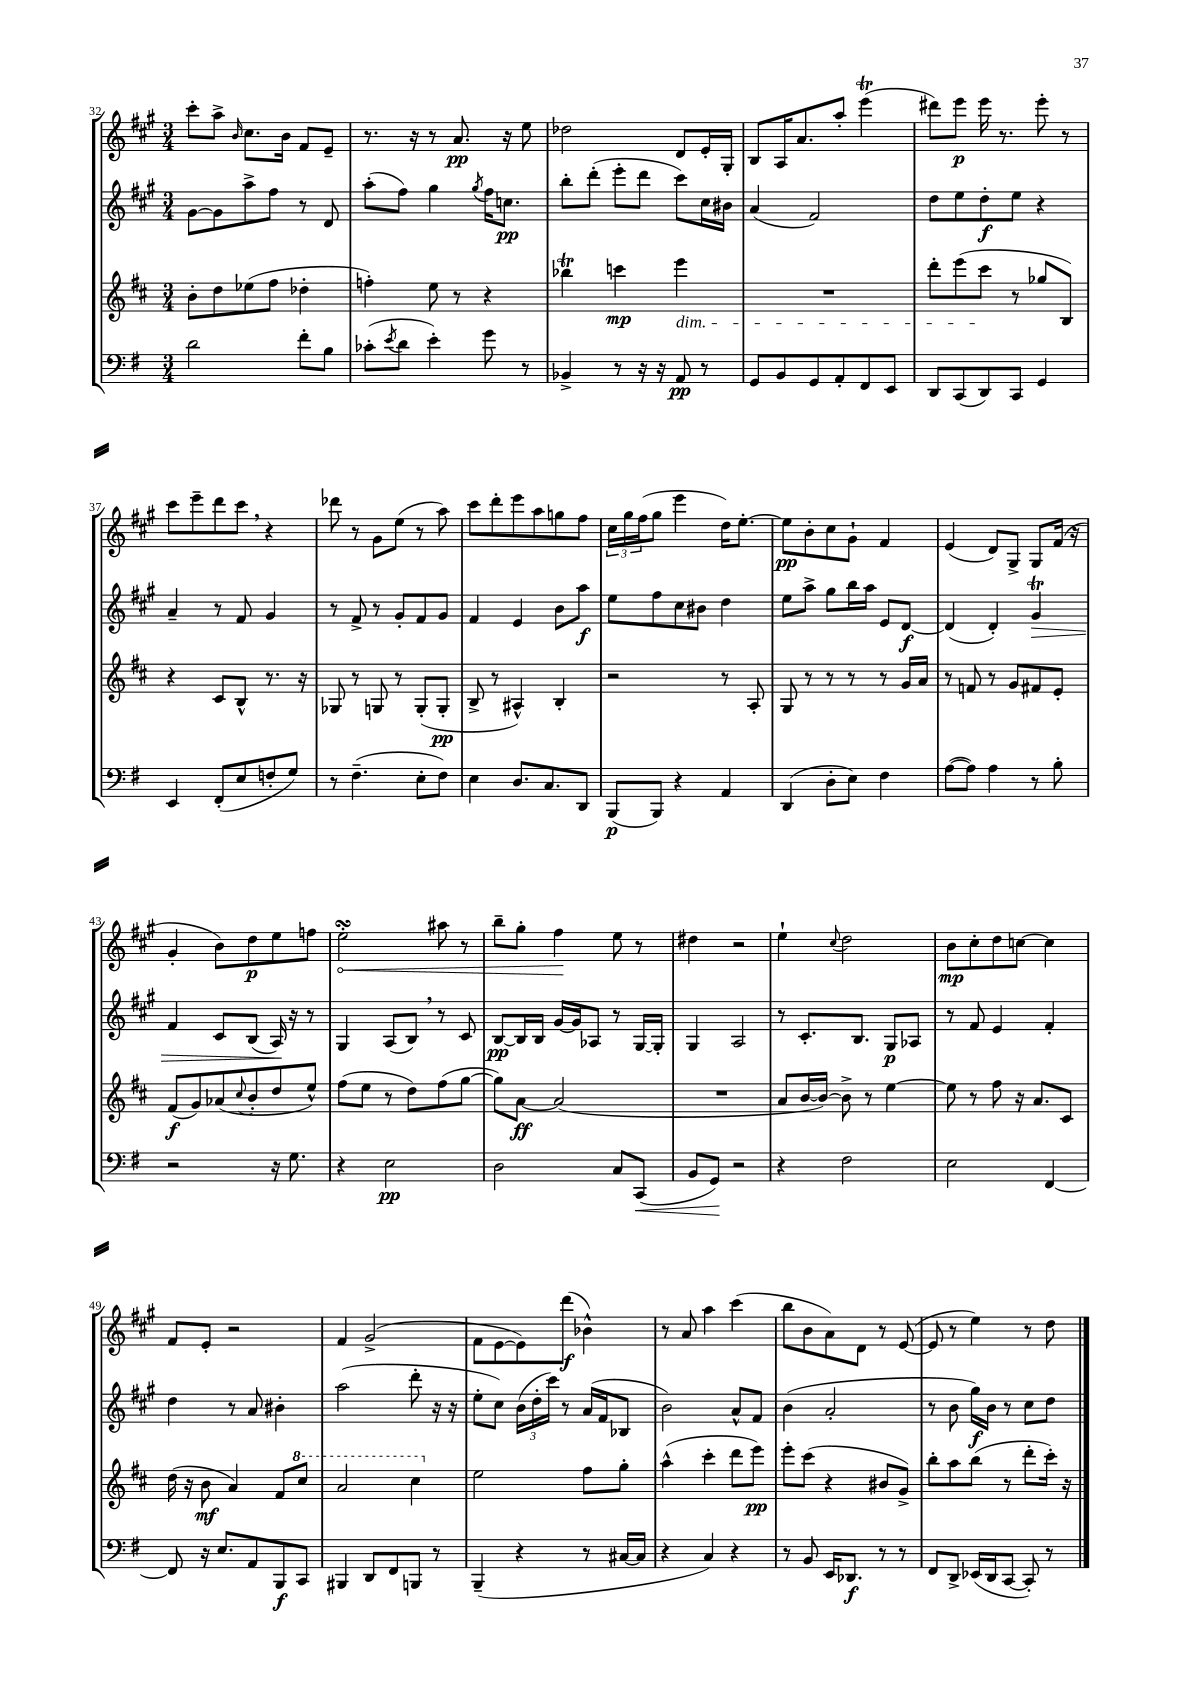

**kern	**dynam	**kern	**dynam	**kern	**dynam	**kern	**dynam
*part4	*part4	*part3	*part3	*part2	*part2	*part1	*part1
*staff4	*staff4	*staff3	*staff3	*staff2	*staff2	*staff1	*staff1
*clefF4	*	*clefG2	*	*clefG2	*	*clefG2	*
*k[f#]	*	*k[f#c#]	*	*k[f#c#g#]	*	*k[f#c#g#]	*
*M3/4	*	*M3/4	*	*M3/4	*	*M3/4	*
=32	=32	=32	=32	=32	=32	=32	=32
2d\	.	8b'\L	.	[8g#\L	.	8ccc#'\L	.
.	.	8dd\	.	8g#\]	.	8aa^\J	.
.	.	.	.	.	.	16qqb/	.
.	.	(8ee-X\	.	8aa^\	.	8.cc#\L	.
.	.	8ff#\J	.	8ff#\J	.	.	.
.	.	.	.	.	.	16b\Jk	.
8f#'\L	.	4dd-X'\	.	8r	.	8f#/L	.
8B\J	.	.	.	8d/	.	8e~/J	.
=33	=33	=33	=33	=33	=33	=33	=33
(8c-X'\L	.	4ffn'\)	.	(8aa'\L	.	8.r	.
8qe/	.	.	.	.	.	.	.
8d\J	.	.	.	8ff#\J)	.	.	.
.	.	.	.	.	.	16r	.
4e'\)	.	8ee\	.	4gg#\	.	8r	.
.	.	8r	.	.	.	8.a/	pp
.	.	.	.	8qgg#/	.	.	.
8g\	.	4r	.	16ff#\KL	.	.	.
.	.	.	.	8.ccn\J	pp	16r	.
8r	.	.	.	.	.	8ee\	.
=34	=34	=34	=34	=34	=34	=34	=34
4BB-X^/	.	4bb-XT\	.	8bb'\L	.	2dd-X\	.
.	.	.	.	(8ddd'\J	.	.	.
8r	.	4cccn\	mp	8eee'\L	.	.	.
16r	.	.	.	8ddd\J	.	.	.
16r	.	.	.	.	.	.	.
!	!	!LO:TX:b:i:t=dim.	!	!	!	!	!
8AA/	pp	4eee\	.	8ccc#\L)	.	8d/L	.
8r	.	.	.	16cc#\L	.	16e'/L	.
.	.	.	.	16b#X\JJ	.	16G#'/JJ	.
=35	=35	=35	=35	=35	=35	=35	=35
8GG/L	.	2.r	.	(4a/	.	8B/L	.
8BB/	.	.	.	.	.	16A/K	.
.	.	.	.	.	.	8.a/	.
8GG/	.	.	.	2f#/)	.	.	.
8AA'/	.	.	.	.	.	8aa'/J	.
8FF#/	.	.	.	.	.	(4eeeT\	.
8EE/J	.	.	.	.	.	.	.
=36	=36	=36	=36	=36	=36	=36	=36
8DD/L	.	8ddd'\L	.	8dd\L	.	8ddd#X\L)	.
(8CC/	.	(8eee\	.	8ee\	.	8eee\J	p
8DD/)	.	8ccc#\J	.	8dd'\	f	16eee\	.
.	.	.	.	.	.	8.r	.
8CC/J	.	8r	.	8ee\J	.	.	.
4GG/	.	8gg-X/L	.	4r	.	8eee'\	.
.	.	8B/J)	.	.	.	8r	.
!!LO:LB:g=z
=37	=37	=37	=37	=37	=37	=37	=37
4EE/	.	4r	.	4a~/	.	8ccc#\L	.
.	.	.	.	.	.	8eee~\	.
(8FF#'/L	.	8c#/L	.	8r	.	8ddd\	.
8E/	.	8B^^/J	.	8f#/	.	8ccc#,\J	.
8Fn'/	.	8.r	.	4g#/	.	4r	.
8G/J)	.	.	.	.	.	.	.
.	.	16r	.	.	.	.	.
=38	=38	=38	=38	=38	=38	=38	=38
8r	.	8G-X/	.	8r	.	8ddd-X\	.
(4.F#~\	.	8r	.	8f#^/	.	8r	.
.	.	8Gn/	.	8r	.	8g#\L	.
.	.	8r	.	8g#'/L	.	(8ee\J	.
8E'\L	.	(8G'/L	.	8f#/	.	8r	.
8F#\J)	.	8G'/J	pp	8g#/J	.	8aa\)	.
=39	=39	=39	=39	=39	=39	=39	=39
4E\	.	8B^/	.	4f#/	.	8ccc#\L	.
.	.	8r	.	.	.	8ddd'\	.
8.D/L	.	4A#X^^/)	.	4e/	.	8eee\	.
.	.	.	.	.	.	8aa\	.
8.C/	.	.	.	.	.	.	.
.	.	4B'/	.	8b\L	.	8ggn\	.
8DD/J	.	.	.	8aa\J	f	8ff#\J	.
=40	=40	=40	=40	=40	=40	=40	=40
(8BBB/L	p	2r	.	8ee\L	.	24cc#\LL	.
.	.	.	.	.	.	24gg#\	.
.	.	.	.	.	.	(24ff#\J	.
8BBB/J)	.	.	.	8ff#\	.	8gg#\J	.
4r	.	.	.	8cc#\	.	4eee\	.
.	.	.	.	8b#X\J	.	.	.
4AA/	.	8r	.	4dd\	.	16dd\KL)	.
.	.	.	.	.	.	[8.ee'\J	.
.	.	8A'/	.	.	.	.	.
=41	=41	=41	=41	=41	=41	=41	=41
(4DD/	.	8G/	.	8ee\L	.	8ee\L]	pp
.	.	8r	.	8aa^\J	.	8b'\	.
8D'\L	.	8r	.	8gg#\L	.	8cc#\	.
8E\J)	.	8r	.	16bb\L	.	8g#`\J	.
.	.	.	.	16aa\JJ	.	.	.
4F#\	.	8r	.	8e/L	.	4f#/	.
.	.	16g/LL	.	[8d/J	f	.	.
.	.	16a/JJ	.	.	.	.	.
=42	=42	=42	=42	=42	=42	=42	=42
([8A\L	.	8r	.	(4d/]	.	(4e/	.
8A\J])	.	8fn/	.	.	.	.	.
4A\	.	8r	.	4d'/)	.	8d/L)	.
.	.	8g/L	.	.	.	8G#^/J	.
!	!	!	!	!	!LO:HP:b	!	!
8r	.	8f#X/	.	4g#t/	>	8G#/L	.
8B'\	.	8e'/J	.	.	.	(16f#/Jk	.
.	.	.	.	.	.	16r	.
!!LO:LB:g=z
=43	=43	=43	=43	=43	=43	=43	=43
2r	.	(8f#/L	f	4f#/	.	4g#'/	.
.	.	8g/)	.	.	.	.	.
.	.	(8a-X/	.	8c#/L	.	8b\L)	.
.	.	8qqcc#/	.	.	.	.	.
.	.	8b'/	.	(8B/J	.	8dd\	p
16r	.	8dd/	.	16A/)	.	8ee\	.
8.G\	.	.	.	16r	]	.	.
.	.	8ee^^/J)	.	8r	.	8ffn\J	.
=44	=44	=44	=44	=44	=44	=44	=44
!	!	!	!	!	!	!	!LO:HP:b
4r	.	(8ff#\L	.	4G#/	.	2eesSSS'\	<
.	.	8ee\J	.	.	.	.	.
2E\	pp	8r	.	(8A/L	.	.	.
.	.	8dd\L)	.	8B,/J)	.	.	.
.	.	(8ff#\	.	8r	.	8aa#X\	.
.	.	[8gg\J	.	8c#/	.	8r	.
=45	=45	=45	=45	=45	=45	=45	=45
2D\	.	8gg\L])	.	[8B/L	pp	8bb~\L	.
.	.	[8a\J	ff	16B/L]	.	8gg#'\J	.
.	.	.	.	16B/JJ	.	.	.
.	.	(2a/]	.	[16g#/LL	.	4ff#\	.
.	.	.	.	16g#/J]	.	.	.
.	.	.	.	8A-X/J	.	.	.
8C/L	.	.	.	8r	.	8ee\	[
!	!LO:HP:b	!	!	!	!	!	!
(8CC/J	<	.	.	[16G#/LL	.	8r	.
.	.	.	.	16G#'/JJ]	.	.	.
=46	=46	=46	=46	=46	=46	=46	=46
8BB/L	.	2.r	.	4G#/	.	4dd#X\	.
8GG/J)	.	.	.	.	.	.	.
2r	[	.	.	2A/	.	2r	.
=47	=47	=47	=47	=47	=47	=47	=47
4r	.	8a/L	.	8r	.	4ee`\	.
.	.	[16b/L	.	8.c#'/L	.	.	.
.	.	16b/JJ_)	.	.	.	.	.
.	.	.	.	.	.	8qqcc#/	.
2F#\	.	8b^\]	.	.	.	2dd\	.
.	.	.	.	8.B/J	.	.	.
.	.	8r	.	.	.	.	.
.	.	[4ee\	.	8G#/L	p	.	.
.	.	.	.	8A-X/J	.	.	.
=48	=48	=48	=48	=48	=48	=48	=48
2E\	.	8ee\]	.	8r	.	8b\L	mp
.	.	8r	.	8f#/	.	8cc#'\	.
.	.	8ff#\	.	4e/	.	8dd\	.
.	.	16r	.	.	.	[8ccn\J	.
.	.	8.a/L	.	.	.	.	.
[4FF#/	.	.	.	4f#'/	.	4cc\]	.
.	.	8c#/J	.	.	.	.	.
!!LO:LB:g=z
=49	=49	=49	=49	=49	=49	=49	=49
8FF#/]	.	(16dd\	.	4dd\	.	8f#/L	.
.	.	16r	.	.	.	.	.
16r	.	8b\	mf	.	.	8e'/J	.
8.E/L	.	.	.	.	.	.	.
.	.	4a/)	.	8r	.	2r	.
8AA/	.	.	.	8a/	.	.	.
8BBB/	f	8f#/L	.	4b#X'\	.	.	.
*	*	*8va	*	*	*	*	*
8CC/J	.	8ccc#/J	.	.	.	.	.
=50	=50	=50	=50	=50	=50	=50	=50
4BBB#X/	.	2aa/	.	(2aa\	.	4f#/	.
8DD/L	.	.	.	.	.	(2g#^/	.
8FF#/	.	.	.	.	.	.	.
8BBBn/J	.	4ccc#\	.	8ddd'\	.	.	.
8r	.	.	.	16r	.	.	.
.	.	.	.	16r	.	.	.
=51	=51	=51	=51	=51	=51	=51	=51
*	*	*X8va	*	*	*	*	*
(4BBB~/	.	2ee\	.	8ee'\L	.	8f#\L	.
.	.	.	.	8cc#\J)	.	[8e\	.
4r	.	.	.	(24b\LL	.	8e\])	.
.	.	.	.	24dd'\	.	.	.
.	.	.	.	24ccc#\JJ)	.	.	.
.	.	.	.	8r	.	(8ddd\J	f
8r	.	8ff#\L	.	(16a/LL	.	4b-X^^\)	.
.	.	.	.	16f#/J	.	.	.
[16C#X/LL	.	8gg'\J	.	8B-X/J	.	.	.
16C#/JJ]	.	.	.	.	.	.	.
=52	=52	=52	=52	=52	=52	=52	=52
4r	.	(4aa^^\	.	2b\)	.	8r	.
.	.	.	.	.	.	8a/	.
4C/)	.	4ccc#'\	.	.	.	4aa\	.
4r	.	8ddd\L	.	8a^^/L	.	(4ccc#\	.
.	.	8eee\J)	pp	8f#/J	.	.	.
=53	=53	=53	=53	=53	=53	=53	=53
8r	.	8eee'\L	.	(4b\	.	8bb\L	.
8BB/	.	(8ccc#\J	.	.	.	8b\	.
16EE/KL	.	4r	.	2a'/	.	8a\)	.
8.DD-X/J	f	.	.	.	.	.	.
.	.	.	.	.	.	8d\J	.
8r	.	8b#X/L	.	.	.	8r	.
8r	.	8g^/J)	.	.	.	([8e/	.
=54	=54	=54	=54	=54	=54	=54	=54
8FF#/L	.	8bb'\L	.	8r	.	8e/]	.
8DD^/J	.	8aa\	.	8b\	.	8r	.
(16EE-X/LL	.	(8bb\J	.	16gg#\LL)	f	4ee\)	.
16DD/J	.	.	.	16b\JJ	.	.	.
[8CC/J	.	8r	.	8r	.	.	.
8CC'/])	.	8ddd'\L	.	8cc#\L	.	8r	.
8r	.	16ccc#'\Jk)	.	8dd\J	.	8dd\	.
.	.	16r	.	.	.	.	.
==	==	==	==	==	==	==	==
*-	*-	*-	*-	*-	*-	*-	*-
